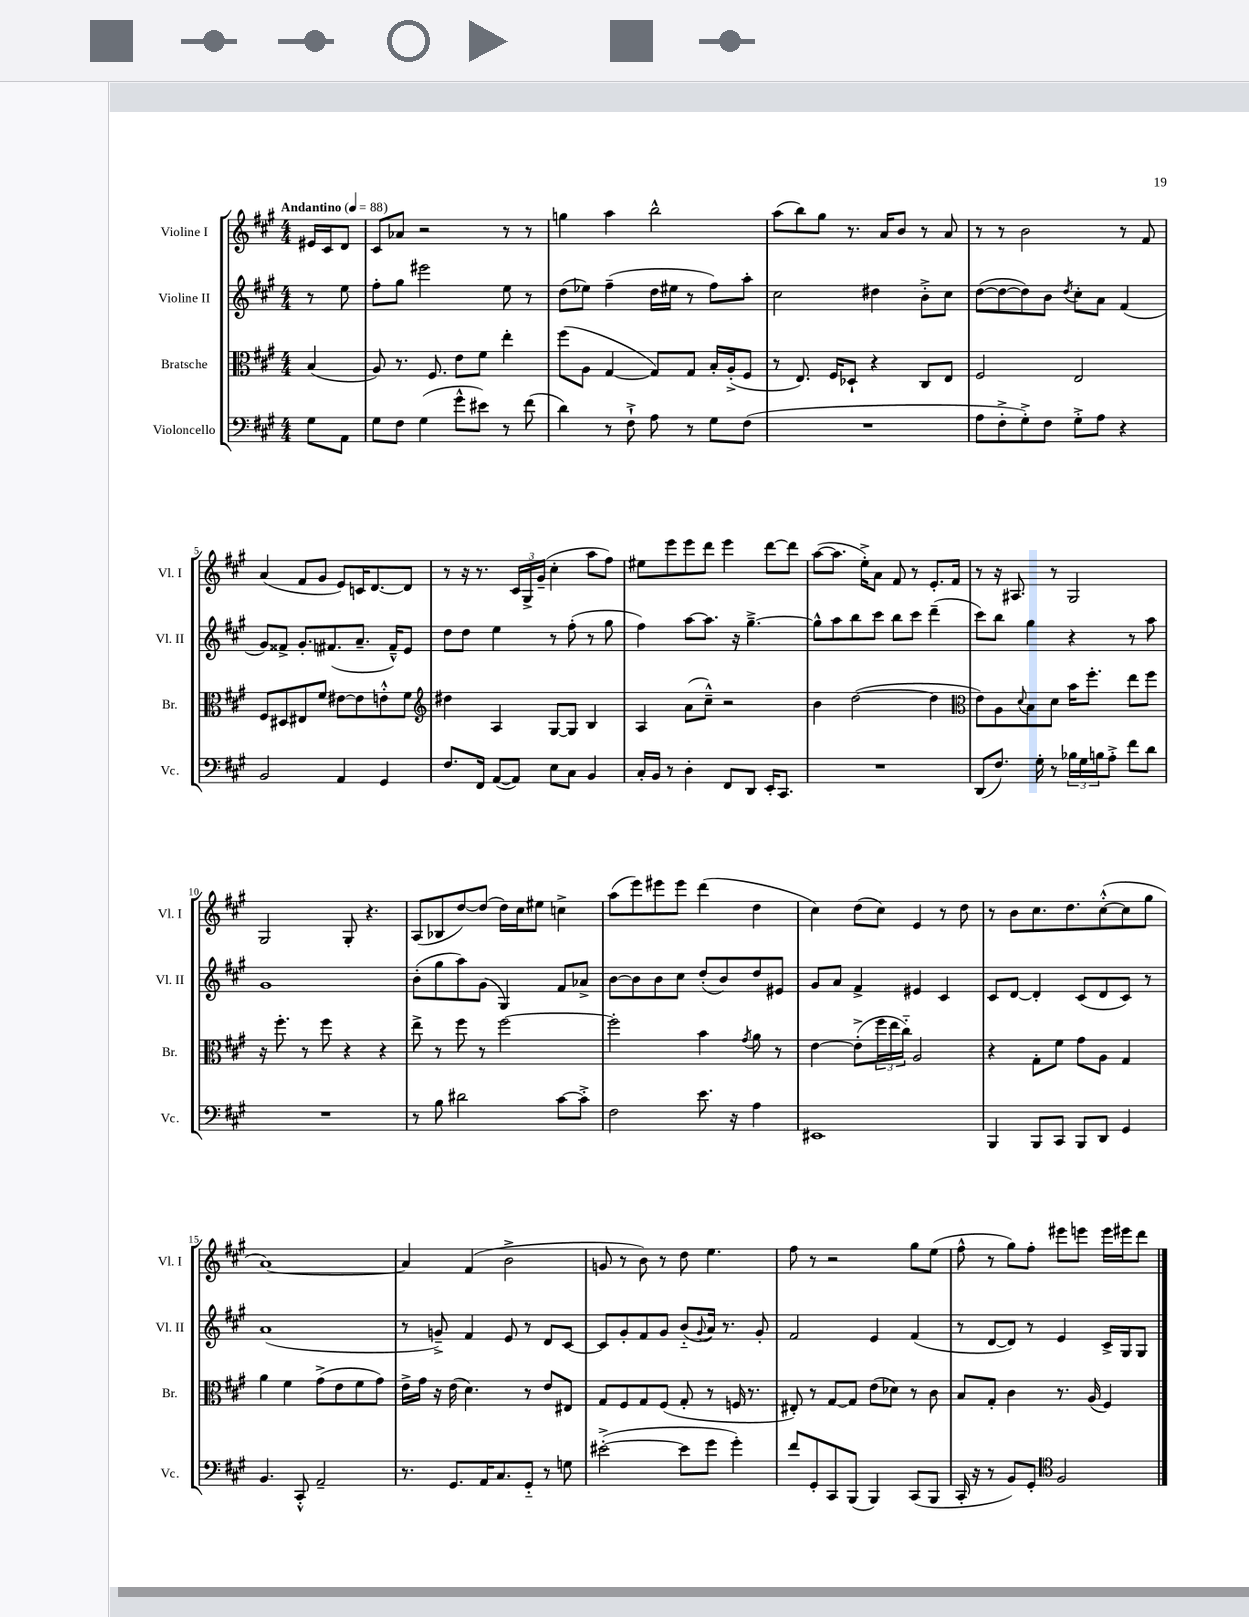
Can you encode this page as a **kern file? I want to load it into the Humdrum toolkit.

**kern	**kern	**kern	**kern
*staff4	*staff3	*staff2	*staff1
*clefF4	*clefC3	*clefG2	*clefG2
*k[f#c#g#]	*k[f#c#g#]	*k[f#c#g#]	*k[f#c#g#]
*M4/4	*M4/4	*M4/4	*M4/4
*MM88	*MM88	*MM88	*MM88
8G#	(4B	8r	16e#
.	.	.	16c#
8AA	.	8ee	8d
=	=	=	=
8G#	8A)	8ff#'	8c#
8F#	8.r	8gg#	8a-
(4G#	.	2eee#	2r
.	8.F#	.	.
8g#^^	8e	.	.
8e#)	8f#	.	.
8r	4ee'	8ee	8r
(8f#	.	8r	8r
=	=	=	=
4d)	(8ff#	(8dd	4gg
.	8A	8ee-)	.
8r	[4G#	(4ff#~	4aa
8F#`^	.	.	.
8A	8G#])	16dd	2bb^^
.	.	16ee#	.
8r	8G#	8r	.
8G#	16B'	8ff#)	.
.	(16A'^	.	.
(8F#	8F#	8aa'	.
=	=	=	=
1r	8r	2cc#	(8aa
.	8.E)	.	8bb)
.	.	.	8gg#
.	16F#	.	.
.	8D-`	.	8.r
.	4r	4dd#	.
.	.	.	16a
.	.	.	8b
.	8C#	8b'^	8r
.	8E	8cc#	8a
=	=	=	=
8A	2F#	([8dd	8r
8F#'^	.	8dd_	8r
8G#'^)	.	8dd])	2b
8F#	.	8b	.
.	.	8qdd	.
8G#'^	2E	8cc#'	.
8A	.	8a	.
4r	.	(4f#	8r
.	.	.	8f#
=	=	=	=
2BB	8F#	8g#)	(4a
.	8D#	8f##^	.
.	8E#	8.g#'	8f#
.	8f#	.	8g#
.	.	(8.f#	.
4AA	[8e#	.	8e)
.	8e#]	8.a~	16c
.	.	.	[8.d
4GG#	8e'^^	.	.
.	.	16f#~^^)	.
.	8f#	8e	8d]
=	=	=	=
*	*clefG2	*	*
8.F#	4dd#	8dd	8r
.	.	8dd	16r
16FF#	.	.	8.r
([8AA	4A	4ee	.
8AA])	.	.	24c#
.	.	.	24G#^
.	.	.	(24g#~
8E	[8G#	8r	4cc#'
8C#	8G#]	(8ff#'	.
4BB	4B	8r	8aa
.	.	8gg#	8ff#)
=	=	=	=
16C#'	4A	4ff#)	8ee#
16BB	.	.	.
8r	.	.	8eee
4D'	(8a	[8aa	8eee
.	8cc#~^^)	8.aa]	8ddd
8FF#	2r	.	4eee
.	.	16r	.
8DD	.	[4.gg#~^	.
16EE'	.	.	[8ddd
8.CC#	.	.	.
.	.	.	8ddd]
=	=	=	=
1r	4b	8gg#^^]	([8aa
.	.	8aa	8.aa]
.	([2dd	8bb	.
.	.	.	16ee'^)
.	.	8ccc#	8a
.	.	8bb	8f#
.	.	8ccc#	8r
.	4dd]	(4ddd~	8.e'
.	.	.	16f#
=	=	=	=
*	*clefC3	*	*
(8DD	8e)	8ccc#)	8r
8.F#)	8A	8bb	16r
.	.	.	8.A#
.	8qqd	.	.
.	8B	4gg#	.
16G#'	.	.	.
8r	8d	.	8r
24B-	16b	4r	2G#
24G#	.	.	.
.	8.ff#'	.	.
24B	.	.	.
8A'^	.	.	.
8f#	8ee	8r	.
8d	8ff#	8aa	.
=	=	=	=
1r	16r	1g#	2G#
.	8.ff#'	.	.
.	8r	.	.
.	8ff#	.	.
.	4r	.	8G#'
.	.	.	4.r
.	4r	.	.
=	=	=	=
8r	8ee^	(8b'	(8A
8B	8r	8gg#	8B-
2d#	8ff#	8aa)	[8dd)
.	8r	(8g#	(8dd]
.	[2ff#	4G#)	16dd)
.	.	.	16cc#
.	.	.	8ee#
[8c#	.	8f#	4cc^
8c#'^]	.	8a-^	.
=	=	=	=
2F#	2ff#']	[8b	(8aa
.	.	8b]	8eee)
.	.	8b	8eee#
.	.	8cc#	8eee#
8.e	4b	(8dd'	(4ddd
.	.	8b)	.
16r	.	.	.
.	8qg#	.	.
4A	8a	8dd	4dd
.	8r	8e#	.
=	=	=	=
1EE#	[4e	8g#	4cc#)
.	.	8a	.
.	(8e'^]	4f#^	(8dd
.	24ff#	.	8cc#)
.	24ee	.	.
.	24cc#'~)	.	.
.	2A	4e#	4e
.	.	4c#	8r
.	.	.	8dd
=	=	=	=
4BBB	4r	8c#	8r
.	.	[8d	8b
8BBB	8G#'	4d']	8.cc#
8CC#	8f#	.	.
.	.	.	8.dd
8BBB	8g#	(8c#	.
8DD	8A	8d	([8cc#'^^
4GG#	4G#	8c#)	8cc#]
.	.	8r	8gg#
=	=	=	=
4.BB	4a	(1a	[1a)
.	4f#	.	.
8CC#'^^	.	.	.
2AA~	(8g#^	.	.
.	8e	.	.
.	8f#	.	.
.	8g#)	.	.
=	=	=	=
8.r	16e^	8r	4a]
.	16g#	.	.
.	16r	8g~^)	.
8.GG#	(16e	.	.
.	4.d)	4f#	(4f#
16AA	.	.	.
8.C#	.	.	.
.	.	8e	2b^
8GG#'~	8r	8r	.
8r	8e	8d	.
8G	8E#	[8c#	.
=	=	=	=
([2e#'^	8G#	8c#]	8g
.	8F#	8g#'	8r
.	8G#	8f#	8b)
.	(8F#	8g#	8r
8e#]	8G#'	(8b'~	8dd
.	.	8qqg#	.
8g#	8r	16a)	4.ee
.	.	8.r	.
4g#')	16F	.	.
.	8.r	.	.
.	.	8g#'	.
=	=	=	=
8f#	8E#')	2f#	8ff#
8GG#'	8r	.	8r
8CC#	[8G#	.	2r
(8BBB	8G#]	.	.
4BBB)	(8e	4e	.
.	8d-)	.	.
(8CC#	8r	(4f#	8gg#
8BBB	8c#	.	(8ee
=	=	=	=
16CC#'	8B	8r	8ff#^^
16r	.	.	.
8r	8G#'	[8d	8r
8BB)	4c#	8d])	8gg#)
8GG#'	.	8r	8ff#'
*clefC4	*	*	*
2F#	8.r	4e	8eee#
.	.	.	8eee
.	(16A	.	.
.	4F#)	16c#^	16eee
.	.	16G#	16eee#
.	.	8G#	8ddd
==	==	==	==
*-	*-	*-	*-
